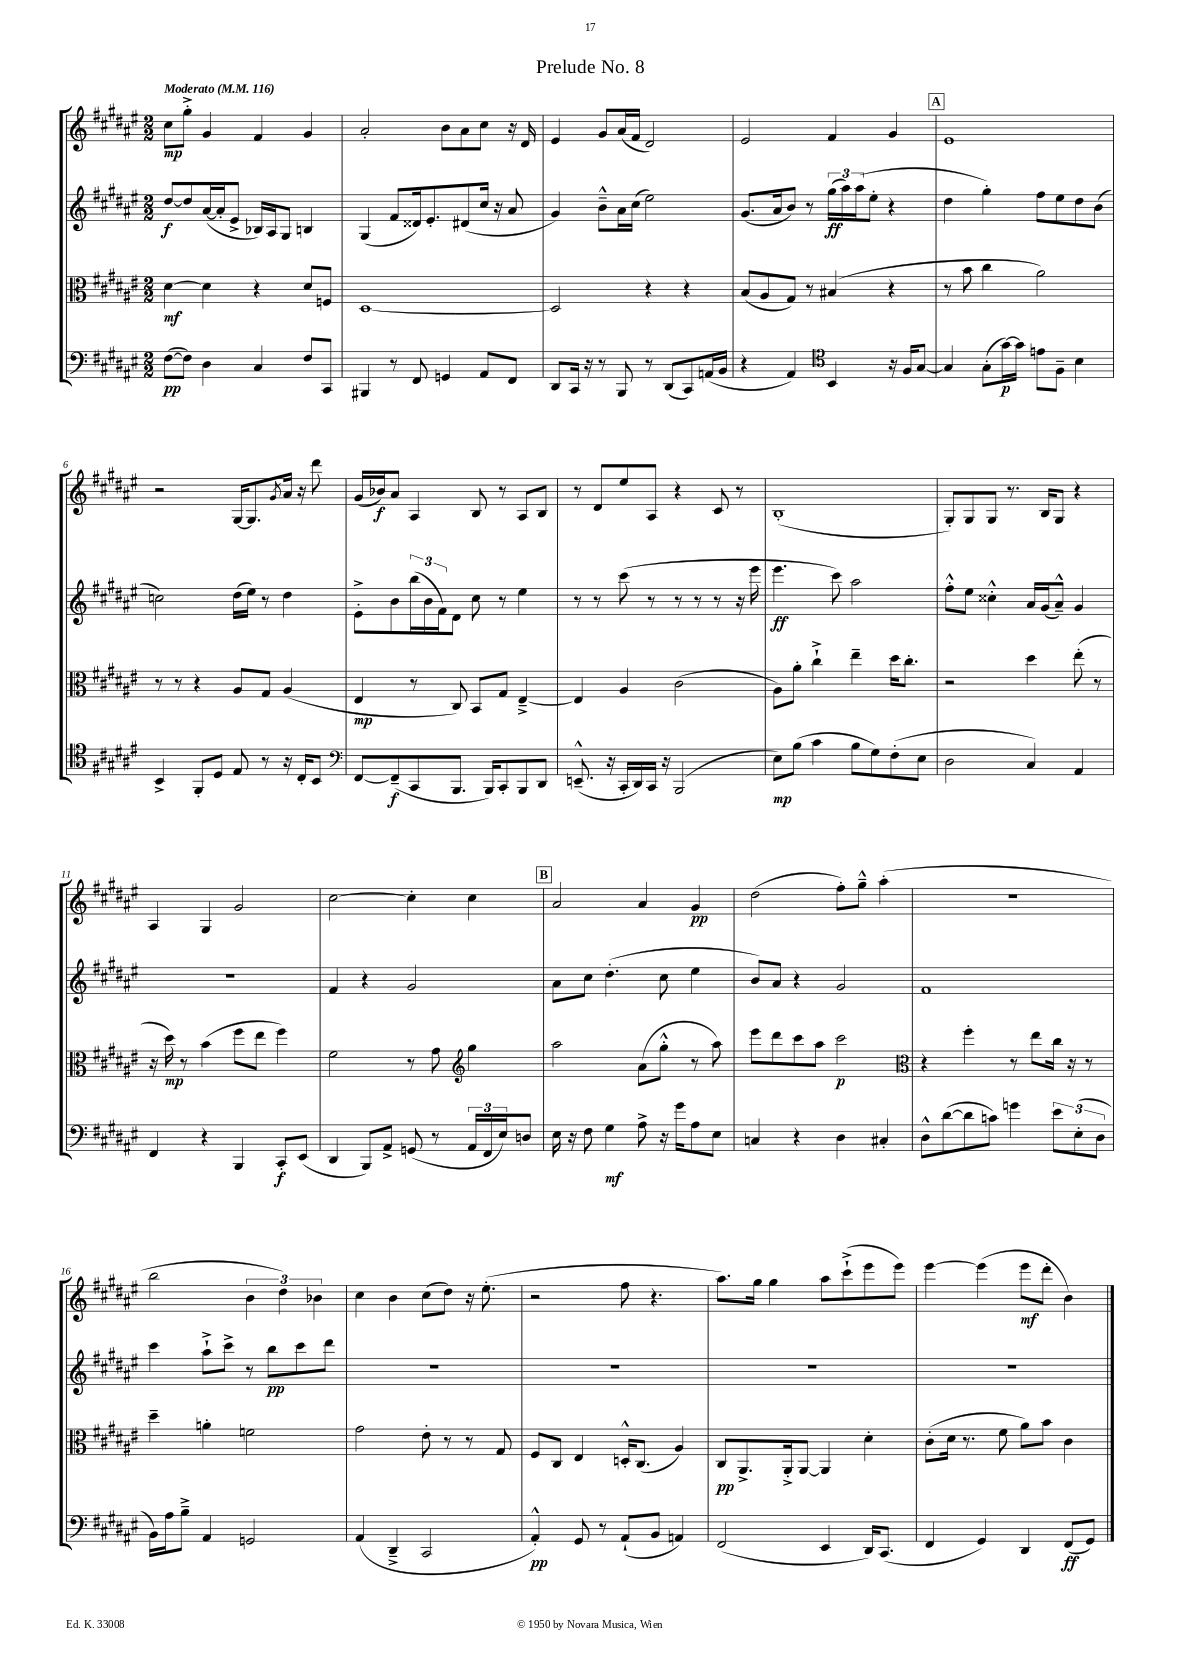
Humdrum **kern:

**kern	**kern	**kern	**kern
*staff4	*staff3	*staff2	*staff1
*clefF4	*clefC3	*clefG2	*clefG2
*k[f#c#g#d#a#e#]	*k[f#c#g#d#a#e#]	*k[f#c#g#d#a#e#]	*k[f#c#g#d#a#e#]
*M2/2	*M2/2	*M2/2	*M2/2
*MM116	*MM116	*MM116	*MM116
([8F#	[4d#	[8dd#	8cc#
8F#])	.	8dd#]	8gg#'^
4D#	4d#]	([16a#	4g#
.	.	16a#']	.
.	.	8e#^	.
4C#	4r	16B-)	4f#
.	.	16A#	.
.	.	8G#	.
8F#	8d#	4B	4g#
8CC#	8F	.	.
=	=	=	=
4BBB#	[1D#	(4G#	2a#'
8r	.	8f#	.
8FF#	.	16d##)	.
.	.	8.e#'	.
4GG	.	.	8b
.	.	(8d#	8a#
8AA#	.	16cc#	8cc#
.	.	16r	.
8FF#	.	8a#	16r
.	.	.	16d#
=	=	=	=
8DD#	2D#]	4g#)	4e#
16CC#	.	.	.
16r	.	.	.
8r	.	8b~^^	8g#
8BBB	.	16a#	(16a#
.	.	(16cc#	16f#
8r	4r	2ee#)	2d#)
(8DD#	.	.	.
8CC#)	4r	.	.
(16AA	.	.	.
16BB	.	.	.
=	=	=	=
4r	(8B	(8.g#	2e#
.	8A#	.	.
.	.	16a#	.
4AA#)	8G#)	8b)	.
.	8r	8r	.
*clefC4	*	*	*
4BB	(4B#	(24gg#	4f#
.	.	24aa#)	.
.	.	(24aa#	.
.	.	8ee#'	.
16r	4r	4r	4g#
16F#	.	.	.
[8G#	.	.	.
=	=	=	=
4G#]	8r	4dd#	1e#
.	8b	.	.
(8G#'	4cc#	4gg#')	.
[16g#)	.	.	.
16g#]	.	.	.
8e	2a#)	8ff#	.
8F#~	.	8ee#	.
4B	.	8dd#	.
.	.	(8b	.
=	=	=	=
4BB^	8r	2cc)	2r
.	8r	.	.
8FF#'	4r	.	.
8D#	.	.	.
8E#	8A#	(16dd#	[16G#
.	.	16ee#)	8.G#]
8r	8G#	8r	.
.	.	.	8qg#
16r	(4A#	4dd#	16a#
16C#'	.	.	16r
8BB	.	.	8ddd#
=	=	=	=
*clefF4	*	*	*
[8FF#	4E#	8e#'^	(16g#
.	.	.	16b-)
(8FF#~]	.	8b	8a#
8CC#	8r	(24bb	4A#
.	.	24b	.
.	.	24f#)	.
8.BBB	8C#)	8d#	.
.	8BB	8cc#	8B
16BBB)	.	.	.
8CC#'	8G#	8r	8r
8BBB	[4E#~^	4ee#	8A#
8DD#	.	.	8B
=	=	=	=
(8.EE~^^	4E#]	8r	8r
.	.	8r	8d#
16r	.	.	.
16CC#'	4A#	(8ccc#	8ee#
16DD#)	.	.	.
16CC#	.	8r	8A#
16r	.	.	.
(2BBB	(2c#	8r	4r
.	.	8r	.
.	.	8r	8c#
.	.	16r	8r
.	.	16eee#	.
=	=	=	=
8E#)	8A#)	4.eee#	(1B'
(8B	8a#'	.	.
4c#	4cc#`^	.	.
.	.	8ccc#)	.
8B	4ee#~	2aa#	.
8G#)	.	.	.
(8F#'	16dd#	.	.
.	8.cc#'	.	.
8E#	.	.	.
=	=	=	=
2D#	2r	8ff#'^^	8G#')
.	.	8ee#	8G#
.	.	4cc##'^^	8G#
.	.	.	8.r
4C#)	4dd#	16a#	.
.	.	(16g#	16B
.	.	8a#~^^)	8G#
4AA#	(8ee#'	4g#	4r
.	8r	.	.
=	=	=	=
4FF#	16r	1r	4A#
.	16dd#)	.	.
.	8r	.	.
4r	(4b	.	4G#
4BBB	8ff#	.	2g#
.	8ee#	.	.
8CC#'	4ff#)	.	.
(8EE#	.	.	.
=	=	=	=
4DD#	2f#	4f#	[2cc#
8BBB)	.	4r	.
8AA#^	.	.	.
(8GG	8r	2g#	4cc#']
8r	8g#	.	.
*	*clefG2	*	*
24AA#	4gg#	.	4cc#
24FF#	.	.	.
24E#)	.	.	.
8D	.	.	.
=	=	=	=
16E#	2aa#	8a#	2a#
16r	.	.	.
8F#	.	8cc#	.
4G#	.	(4.dd#'	.
8A#^	(8a#	.	4a#
16r	8gg#'^^	8cc#	.
16g#	.	.	.
8A#	8r	4ee#	4g#
8E#	8aa#)	.	.
=	=	=	=
4C	8eee#	8b)	(2dd#
.	8ddd#	8a#	.
4r	8ccc#	4r	.
.	8aa#	.	.
4D#	2ccc#	2g#	8ff#')
.	.	.	8gg#~^^
4C#'	.	.	(4aa#'
=	=	=	=
*	*clefC3	*	*
8D#^^	4r	1f#	1r
([8d#	.	.	.
8d#]	4ff#'	.	.
8c)	.	.	.
4g	8r	.	.
.	8ee#	.	.
12e#	16cc#	.	.
.	16r	.	.
(12E#'	.	.	.
.	8r	.	.
12D#	.	.	.
=	=	=	=
16BB)	4dd#~	4ccc#	2bb
16A#	.	.	.
8B~^	.	.	.
4AA#	4a'	8aa#`^	.
.	.	8ccc#^	.
2GG	2f	8r	6b
.	.	8bb	.
.	.	.	6dd#)
.	.	8ccc#	.
.	.	.	6b-
.	.	8ddd#	.
=	=	=	=
(4AA#	2g#	1r	4cc#
4DD#~^	.	.	4b
2CC#	8e#'	.	(8cc#
.	8r	.	8dd#)
.	8r	.	16r
.	.	.	(8.ee#'
.	8G#	.	.
=	=	=	=
4AA#'^^)	8F#	1r	2r
.	8C#	.	.
8GG#	4E#	.	.
8r	.	.	.
(8AA#`	16D'^^	.	8ff#
.	(8.C#	.	.
8BB	.	.	4.r
4AA)	4A#)	.	.
=	=	=	=
(2FF#	8C#	1r	8.aa#)
.	8.AA#^	.	.
.	.	.	16gg#
.	.	.	4gg#
.	16AA#'^	.	.
.	[8AA#	.	.
4EE#	4AA#]	.	8aa#
.	.	.	(8ccc#`^
16DD#)	4d#'	.	8eee#
(8.CC#	.	.	.
.	.	.	8eee#)
=	=	=	=
4FF#	(8c#'	1r	[4eee#
.	16d#	.	.
.	8.r	.	.
4GG#)	.	.	(4eee#]
.	8f#	.	.
4DD#	8a#)	.	8eee#
.	8b	.	8ddd#'
(8FF#	4c#	.	4b)
8GG#)	.	.	.
==	==	==	==
*-	*-	*-	*-
